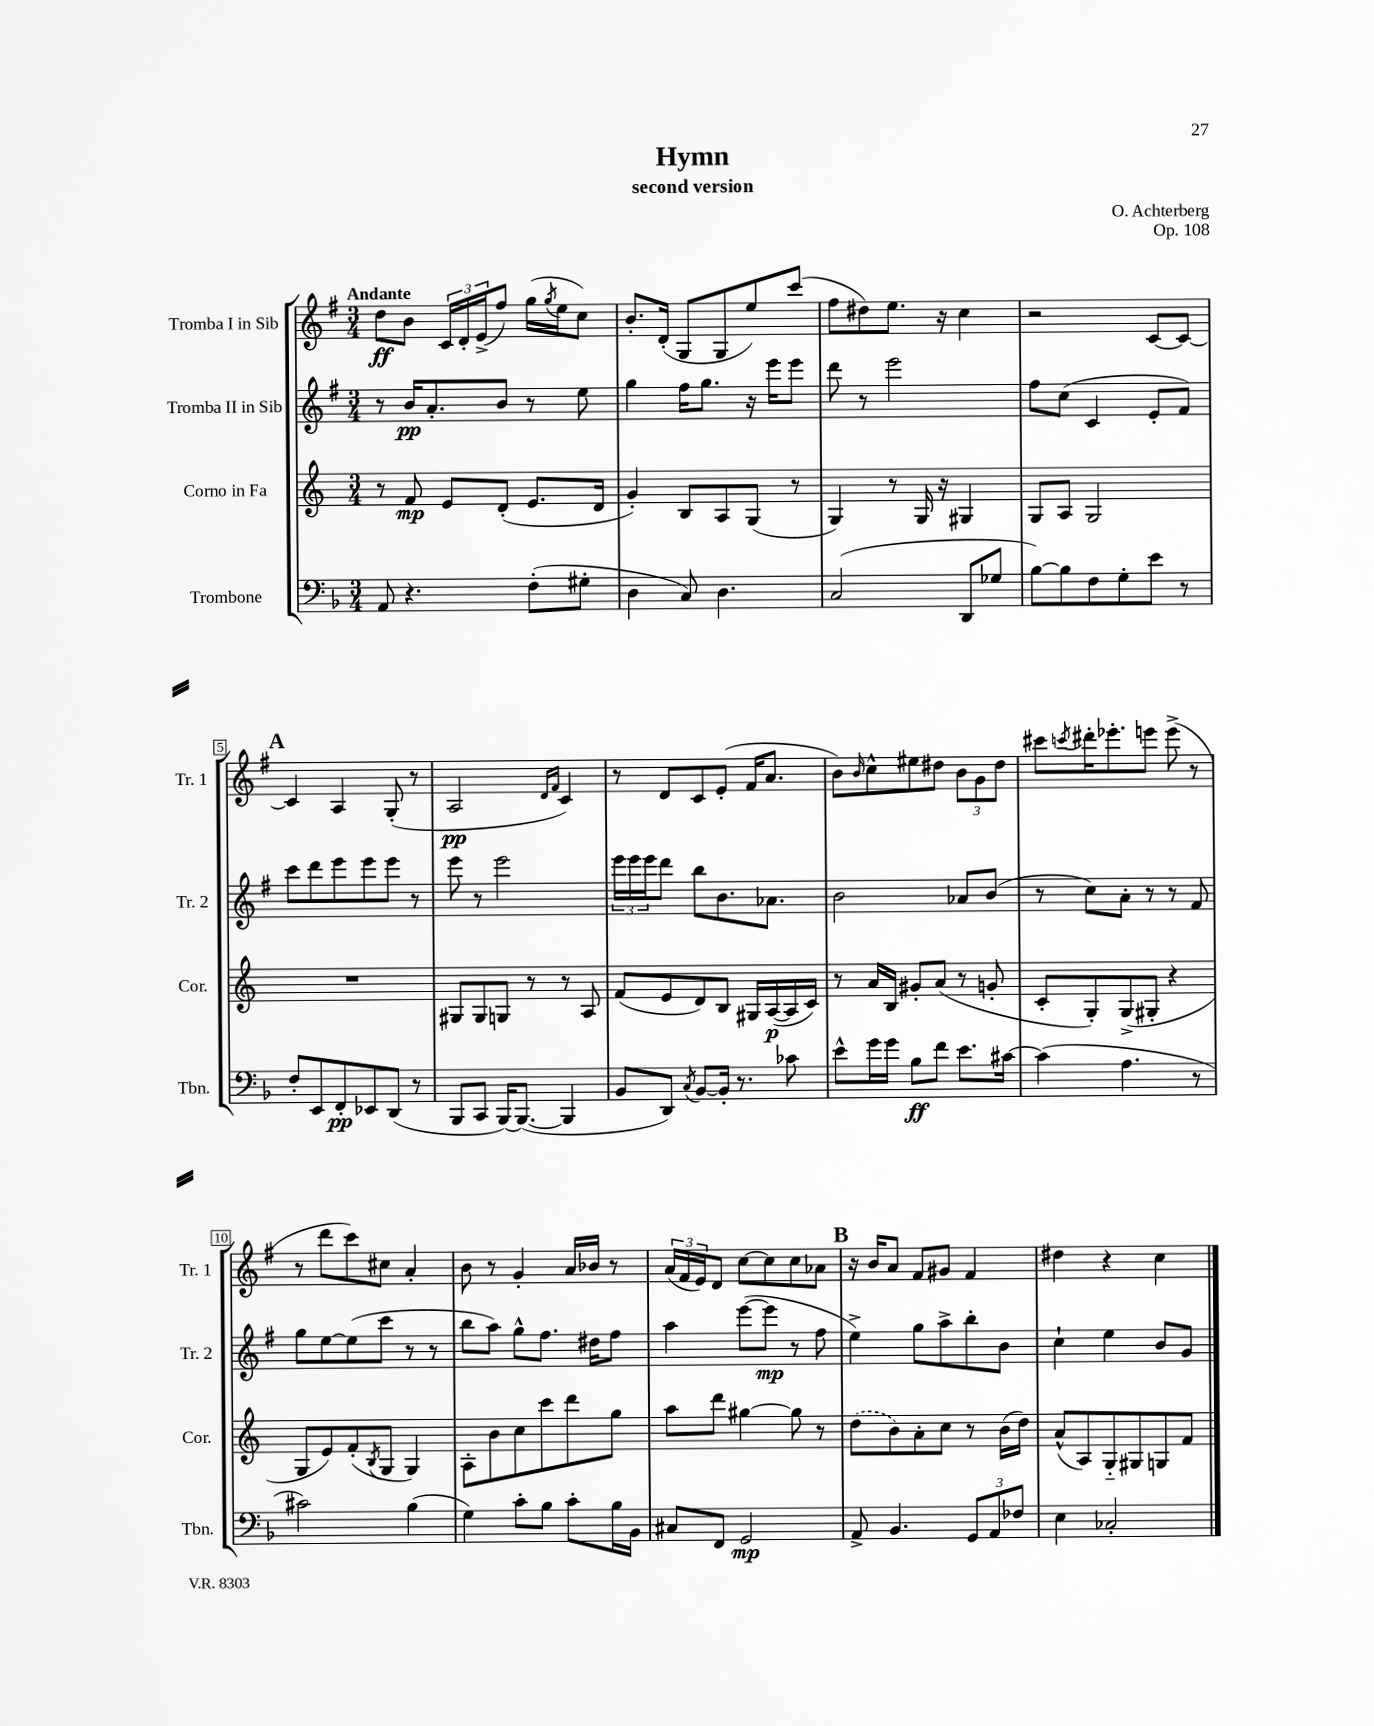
\header { title = "Hymn" composer = "O. Achterberg" subtitle = "second version" opus = "Op. 108" }
<<
\new StaffGroup <<
\new Staff = "s0" \with { instrumentName = "Tromba I in Sib" shortInstrumentName = "Tr. 1" } {
    \clef treble \key g \major \numericTimeSignature \time 3/4 \tempo "Andante"
    d''8\ff b'8 \tuplet 3/2 { c'16 d'16-. e'16->( } fis''8) g''16( \acciaccatura { g''8 } e''16 c''8) |
    b'8.-. d'16-.( g8 g8 e''8) c'''8( |
    fis''8 dis''8) e''8. r16 c''4 |
    r2 c'8~ c'8~ |
    \mark \markup { \bold "A" } c'4 a4 g8-.( r8 |
    a2\pp \grace { d'16 fis'16 } c'4) |
    r8 d'8 c'8 e'8-.( fis'16 a'8. |
    b'8) \grace { b'16 } c''8-^ eis''8 dis''8 \tuplet 3/2 { b'8 g'8 dis''8 } |
    cis'''8 \acciaccatura { c'''8 } dis'''16-. ees'''8.-. e'''8 e'''8->( r8 |
    r8 d'''8 c'''8) cis''8 a'4-. |
    b'8 r8 g'4-. a'16 bes'16 r8 |
    \tuplet 3/2 { a'16( fis'16 e'16) } d'8 c''8~ c''8 c''8 aes'8 |
    \mark \markup { \bold "B" } r16 b'16 a'8 fis'8 gis'8 fis'4 |
    dis''4 r4 c''4 \bar "|." |
}
\new Staff = "s1" \with { instrumentName = "Tromba II in Sib" shortInstrumentName = "Tr. 2" } {
    \clef treble \key g \major \numericTimeSignature \time 3/4
    r8 b'16\pp a'8.-. b'8 r8 e''8 |
    g''4 fis''16 g''8. r16 e'''16 e'''8 |
    d'''8 r8 e'''2 |
    fis''8 c''8( c'4 e'8-. fis'8) |
    \mark \markup { \bold "A" } c'''8 d'''8 e'''8 e'''8 e'''8 r8 |
    e'''8 r8 e'''2 |
    \tuplet 3/2 { e'''16 e'''16 e'''16 } d'''8 b''8 b'8. aes'8. |
    b'2 aes'8 b'8( |
    r8 c''8) a'8-. r8 r8 fis'8 |
    g''8 e''8~ e''8( c'''8 r8 r8 |
    b''8 a''8) g''8-^ fis''8. dis''16 fis''8 |
    a''4 e'''8~( e'''8\mp r8 fis''8 |
    \mark \markup { \bold "B" } e''4->) g''8 a''8-> b''8-. b'8 |
    c''4-! e''4 b'8 g'8 \bar "|." |
}
\new Staff = "s2" \with { instrumentName = "Corno in Fa" shortInstrumentName = "Cor." } {
    \clef treble \key c \major \numericTimeSignature \time 3/4
    r8 f'8\mp e'8 d'8-.( e'8. d'16 |
    g'4-.) b8 a8 g8( r8 |
    g4) r8 g16 r16 gis4 |
    g8 a8 g2 |
    \mark \markup { \bold "A" } R2. |
    gis8 gis8 g8 r8 r8 a8 |
    f'8( e'8 d'8) b8 gis16 a16~\p( a16 c'16) |
    r8 a'16 b16 gis'8-. a'8( r8 g'8-. |
    c'8-. g8-.) g8->( gis8-. r4 |
    g8 e'8) f'8-.( \acciaccatura { b8 } g8 g4) |
    a8-. b'8 c''8 c'''8 d'''8 g''8 |
    a''8 d'''8 gis''4~ gis''8 r8 |
    \mark \markup { \bold "B" } \once \slurDashed d''8( b'8) a'8-. c''8 r8 b'16( d''16) |
    a'8-^( a8) g8-_ gis8 g8 f'8 \bar "|." |
}
\new Staff = "s3" \with { instrumentName = "Trombone" shortInstrumentName = "Tbn." } {
    \clef bass \key f \major \numericTimeSignature \time 3/4
    a,8 r4. f8-.( gis8-. |
    d4 c8) d4. |
    c2( d,8 ges8 |
    bes8~) bes8 f8 g8-. e'8 r8 |
    \mark \markup { \bold "A" } f8-. e,8 f,8-.\pp ees,8 d,8( r8 |
    bes,,8 c,8 bes,,16~) bes,,8.~( bes,,4 |
    bes,8 d,8) \acciaccatura { c8 } bes,8~ bes,16-. r8. ces'8 |
    e'8-^ g'16 g'16 bes8\ff f'8 e'8. cis'16~ |
    cis'4( a4. r8 |
    cis'2) bes4( |
    g4) c'8-. bes8 c'8-. bes16 bes,16 |
    cis8 f,8 g,2\mp |
    \mark \markup { \bold "B" } a,8-> bes,4. \tuplet 3/2 { g,8 a,8 fes8 } |
    e4 ces2-. \bar "|." |
}
>>
>>
\layout { \context { \Score \override BarNumber.stencil = #(make-stencil-boxer 0.1 0.3 ly:text-interface::print) } }
